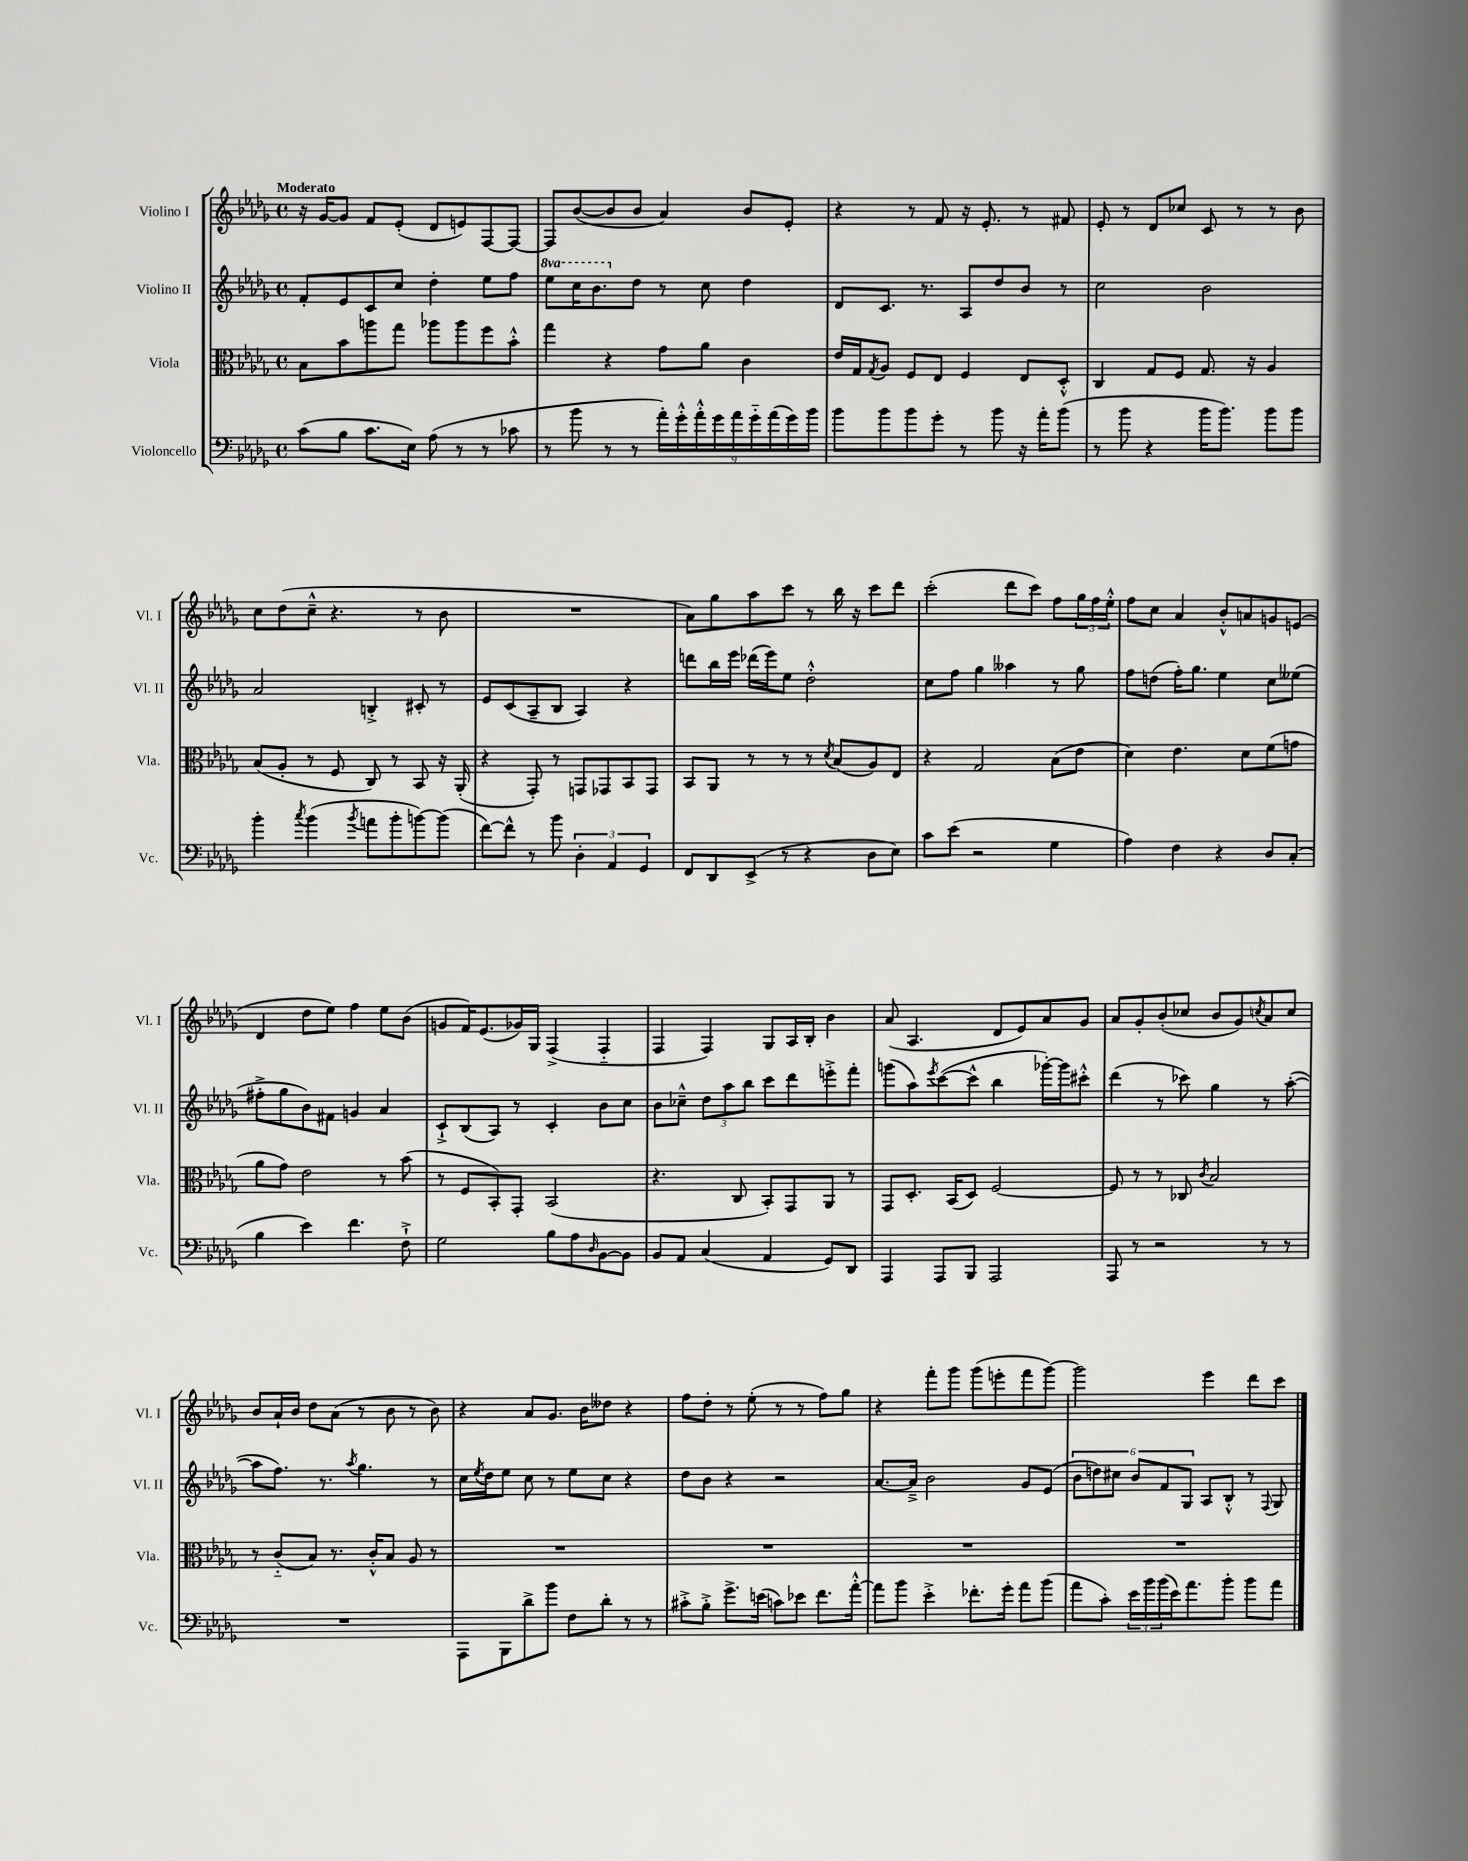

**kern	**kern	**kern	**kern
*staff4	*staff3	*staff2	*staff1
*clefF4	*clefC3	*clefG2	*clefG2
*k[b-e-a-d-g-]	*k[b-e-a-d-g-]	*k[b-e-a-d-g-]	*k[b-e-a-d-g-]
*M4/4	*M4/4	*M4/4	*M4/4
*met(c)	*met(c)	*met(c)	*met(c)
(8c\L	8B-\L	8f'/L	16r
.	.	.	[16g-/LK
8B-\J	8b-\	8e-/	8g-/]J
8.c\L	8aa\	8c/	8f/L
.	8gg-\J	8cc/J	(8e-'/J
16E-\Jk)	.	.	.
(8A-\	8aa-\L	4dd-'\	8d-/L
8r	8aa-\	.	8e/)
8r	8ff\	8ee-\L	[8F/
8c-\	8b-'^^\J	8ff\J	8F/_J
=	=	=	=
8r	4gg-\	8eee-\L	8F/]L
8b-\	.	16ccc\K	([8b-/
.	.	8.bb-\	.
8r	4r	.	8b-/]
8r	.	8dd-\J	8b-/J
18a-'\LL)	8g-\L	8r	4a-/)
18g-'^^\	.	.	.
18a-'^^\	.	.	.
.	8a-\J	8cc\	.
18g-\	.	.	.
18a-\	.	.	.
.	4c\	4dd-\	8b-/L
18g-'~\	.	.	.
(18a-\	.	.	.
.	.	.	8e-'/J
18g-\)	.	.	.
18b-\JJ	.	.	.
=	=	=	=
8b-\L	16e-/LL	8d-/L	4r
.	16G-/J	.	.
.	8qG-/	.	.
8b-\	8A-/J	8.c/J	.
8b-\	8F/L	.	8r
.	.	8.r	.
8g-'\J	8E-/J	.	8f/
8r	4F/	8A-/L	16r
.	.	.	8.e-'/
8b-\	.	8dd-/	.
16r	8E-/L	8b-/J	8r
16a-'\LK	.	.	.
(8b-\J	8D-'^^/J	8r	8f#/
=	=	=	=
8r	4C/	2cc\	8e-'/
8b-\	.	.	8r
4r	8G-/L	.	8d-/L
.	8F/J	.	8cc-/J
16b-\LK	8.G-/	2b-\	8c/
8.b-\J)	.	.	.
.	.	.	8r
.	16r	.	.
8b-\L	4A-/	.	8r
8b-\J	.	.	8b-\
=	=	=	=
4b-'\	(8B-/L	2a-/	8cc\L
.	8A-'/J	.	(8dd-\
8qcc/	.	.	.
(4b-\	8r	.	8cc~^^\J
.	8F/	.	4.r
8qb-/	.	.	.
8a\L	8C/)	4B'^/	.
8b-'\	8r	.	.
[8b\)	8BB-/	8c#'/	8r
(8b\]J	16r	8r	8b-\
.	(16AA-'/	.	.
=	=	=	=
[8f\L)	4r	8e-/L	1r
8f^^\]J	.	(8c/	.
8r	8GG-'/)	8A-~/	.
8b-\	8r	8B-/J	.
6D-'\	8GG/L	4A-/)	.
.	8GG-/	.	.
6AA-/	.	.	.
.	8BB-/	4r	.
6GG-/	.	.	.
.	8GG-/J	.	.
=	=	=	=
8FF/L	8BB-/L	8ddd\L	8a-\L)
8DD-/	8AA-/J	16bb-\L	8gg-\
.	.	16eee-\JJ	.
(8EE-^/J	8r	(16ddd-\LL	8aa-\
.	.	16eee-\J)	.
8r	8r	8ee-\J	8ccc\J
4r	8r	2dd-'^^\	8r
.	8qd-/	.	.
.	(8B-/L	.	16bb-\
.	.	.	16r
8D-\L	8A-/)	.	8ccc\L
8E-\J)	8E-/J	.	8ddd-\J
=	=	=	=
8c\L	4r	8cc\L	(2ccc'\
(8e-\J	.	8ff\J	.
2r	2G-/	4gg-\	.
.	.	4aa--\	8ddd-\L
.	.	.	8ccc\J)
4G-\	(8B-\L	8r	8ff\L
.	8e-\J	8gg-\	24gg-\L
.	.	.	24ff\
.	.	.	24ee-'^^\JJ
=	=	=	=
4A-\)	4d-\)	8ff\L	8ff\L
.	.	(8dd\J	8cc\J
4F\	4.e-\	16ff'\LK)	4a-/
.	.	8.gg-\J	.
4r	.	4ee-\	8b-'^^/L
.	8d-\L	.	8a/
8D-/L	(8f\	8cc\L	8g/
(8C'/J	8g\J	(8ee--\J	(8e/J
=	=	=	=
4B-\	8a-\L	8ff#'^\L	4d-/
.	8g-\J)	8gg-\	.
4e-\)	2e-\	8b-\)	8dd-\L
.	.	8f#\J	8ee-\J)
4.f\	.	4g/	4ff\
.	8r	4a-/	8ee-\L
8F`^\	(8b-\	.	(8b-\J
=	=	=	=
2G-\	8r	8c`^/L	8g/L
.	8F/L	(8B-/	16f/K)
.	.	.	(8.e-/
.	8BB-'/)	8A-/J)	.
.	8GG-'/J	8r	16g-/L)
.	.	.	16G-/JJ
8B-\L	(2BB-/	4c'/	(4F^/
8A-\	.	.	.
16qqD-/	.	.	.
[8BB-\	.	8b-\L	4F'~/
8BB-\]J	.	8cc\J	.
=	=	=	=
8BB-/L	4.r	8b-\L	4F/
8AA-/J	.	8cc-~^^\J	.
(4C/	.	12dd-\L	4F/)
.	.	12aa-\	.
.	8C/	.	.
.	.	12bb-\J	.
4AA-/	8BB-'/L)	8ccc\L	8G-/L
.	8GG-/	8ddd-\	16A-/L
.	.	.	16B-'/JJ
8GG-/L)	8AA-/J	8eee'^\	4b-\
8DD-/J	8r	8fff'\J	.
=	=	=	=
4AAA-/	8GG-/L	(8ggg\L	(8a-/
.	8.D-'/J	8aa-\)	4.A-/
.	.	8qeee-/	.
8AAA-/L	.	([8ccc\	.
.	(16BB-/LK	.	.
8BBB-/J	8D-/J)	8ccc^^\]J	.
2AAA-/	[2F/	4bb-\	8d-/L
.	.	.	8e-/)
.	.	[16ggg-'\LL)	8a-/
.	.	16ggg-\]J	.
.	.	8ccc#'^^\J	8g-/J
=	=	=	=
8AAA-/	8F/]	(4ddd-\	8a-/L
8r	8r	.	8g-'/
2r	8r	8r	(8b-'/
.	8C-/	8ccc-\)	8cc-/J
.	8qc/	.	.
.	2B-/	4gg-\	8b-/L
.	.	.	8g-/)
.	.	.	8qcc/
8r	.	8r	8a-/
8r	.	([8aa-'\	8cc/J
=	=	=	=
1r	8r	8aa-\]L	8b-/L
.	(8c'~/L	8.ff\J)	16a-`/L
.	.	.	16b-/JJ
.	8B-/J)	.	8dd-\L
.	.	8.r	.
.	8.r	.	(8a-\J
.	.	8qaa-/	.
.	.	4.gg-\	8r
.	16c'^^/LK	.	.
.	8B-/J	.	8b-\
.	8A-/	.	8r
.	8r	8r	8b-\)
=	=	=	=
8AAA-\L	1r	16cc\LL	4r
.	.	8qee-/	.
.	.	16dd-\J	.
8BBB-\	.	8ee-\J	.
8d-^\	.	8cc\	8a-/L
8b-\J	.	8r	8.g-/J
8F\L	.	8ee-\L	.
.	.	.	16b-\LK
8d-'\J	.	8cc\J	8dd--\J
8r	.	4r	4r
8r	.	.	.
=	=	=	=
8c#'^\L	1r	8dd-\L	8ff\L
8B-'^\J	.	8b-\J	8dd-'\J
8.g-^\L	.	4r	8r
.	.	.	(8ee-'\
(16e\Jk	.	.	.
8c\L)	.	2r	8r
8e-\J	.	.	8r
8.f\L	.	.	8ff\L)
.	.	.	8gg-\J
[16a-'^^\Jk	.	.	.
=	=	=	=
8a-\]L	1r	[8.a-/L	4r
8b-\J	.	.	.
.	.	16a-~^/]Jk	.
4e-'^\	.	2b-\	8fff'\L
.	.	.	8ggg-\J
8.f-'\L	.	.	(8ggg-\L
.	.	.	8eee'\
16g-'\Jk	.	.	.
8a-\L	.	8g-/L	8fff\
(8b-\J	.	(8e-/J	[8ggg-\J)
=	=	=	=
8a-\L	1r	12b-\L	2ggg-\]
.	.	12dd\)	.
8c'\J)	.	.	.
.	.	12cc#\J	.
24e-\LL	.	12b-/L	.
24b-\	.	.	.
(24b-\	.	12f/	.
16e-\J)	.	.	.
.	.	12G-/J	.
8.a-\	.	.	.
.	.	8A-/L	4eee-\
8b-'\J	.	8B-'^^/J	.
8b-\L	.	8r	8ddd-\L
.	.	8qqF/	.
8a-\J	.	8G-/	8ccc\J
==	==	==	==
*-	*-	*-	*-
